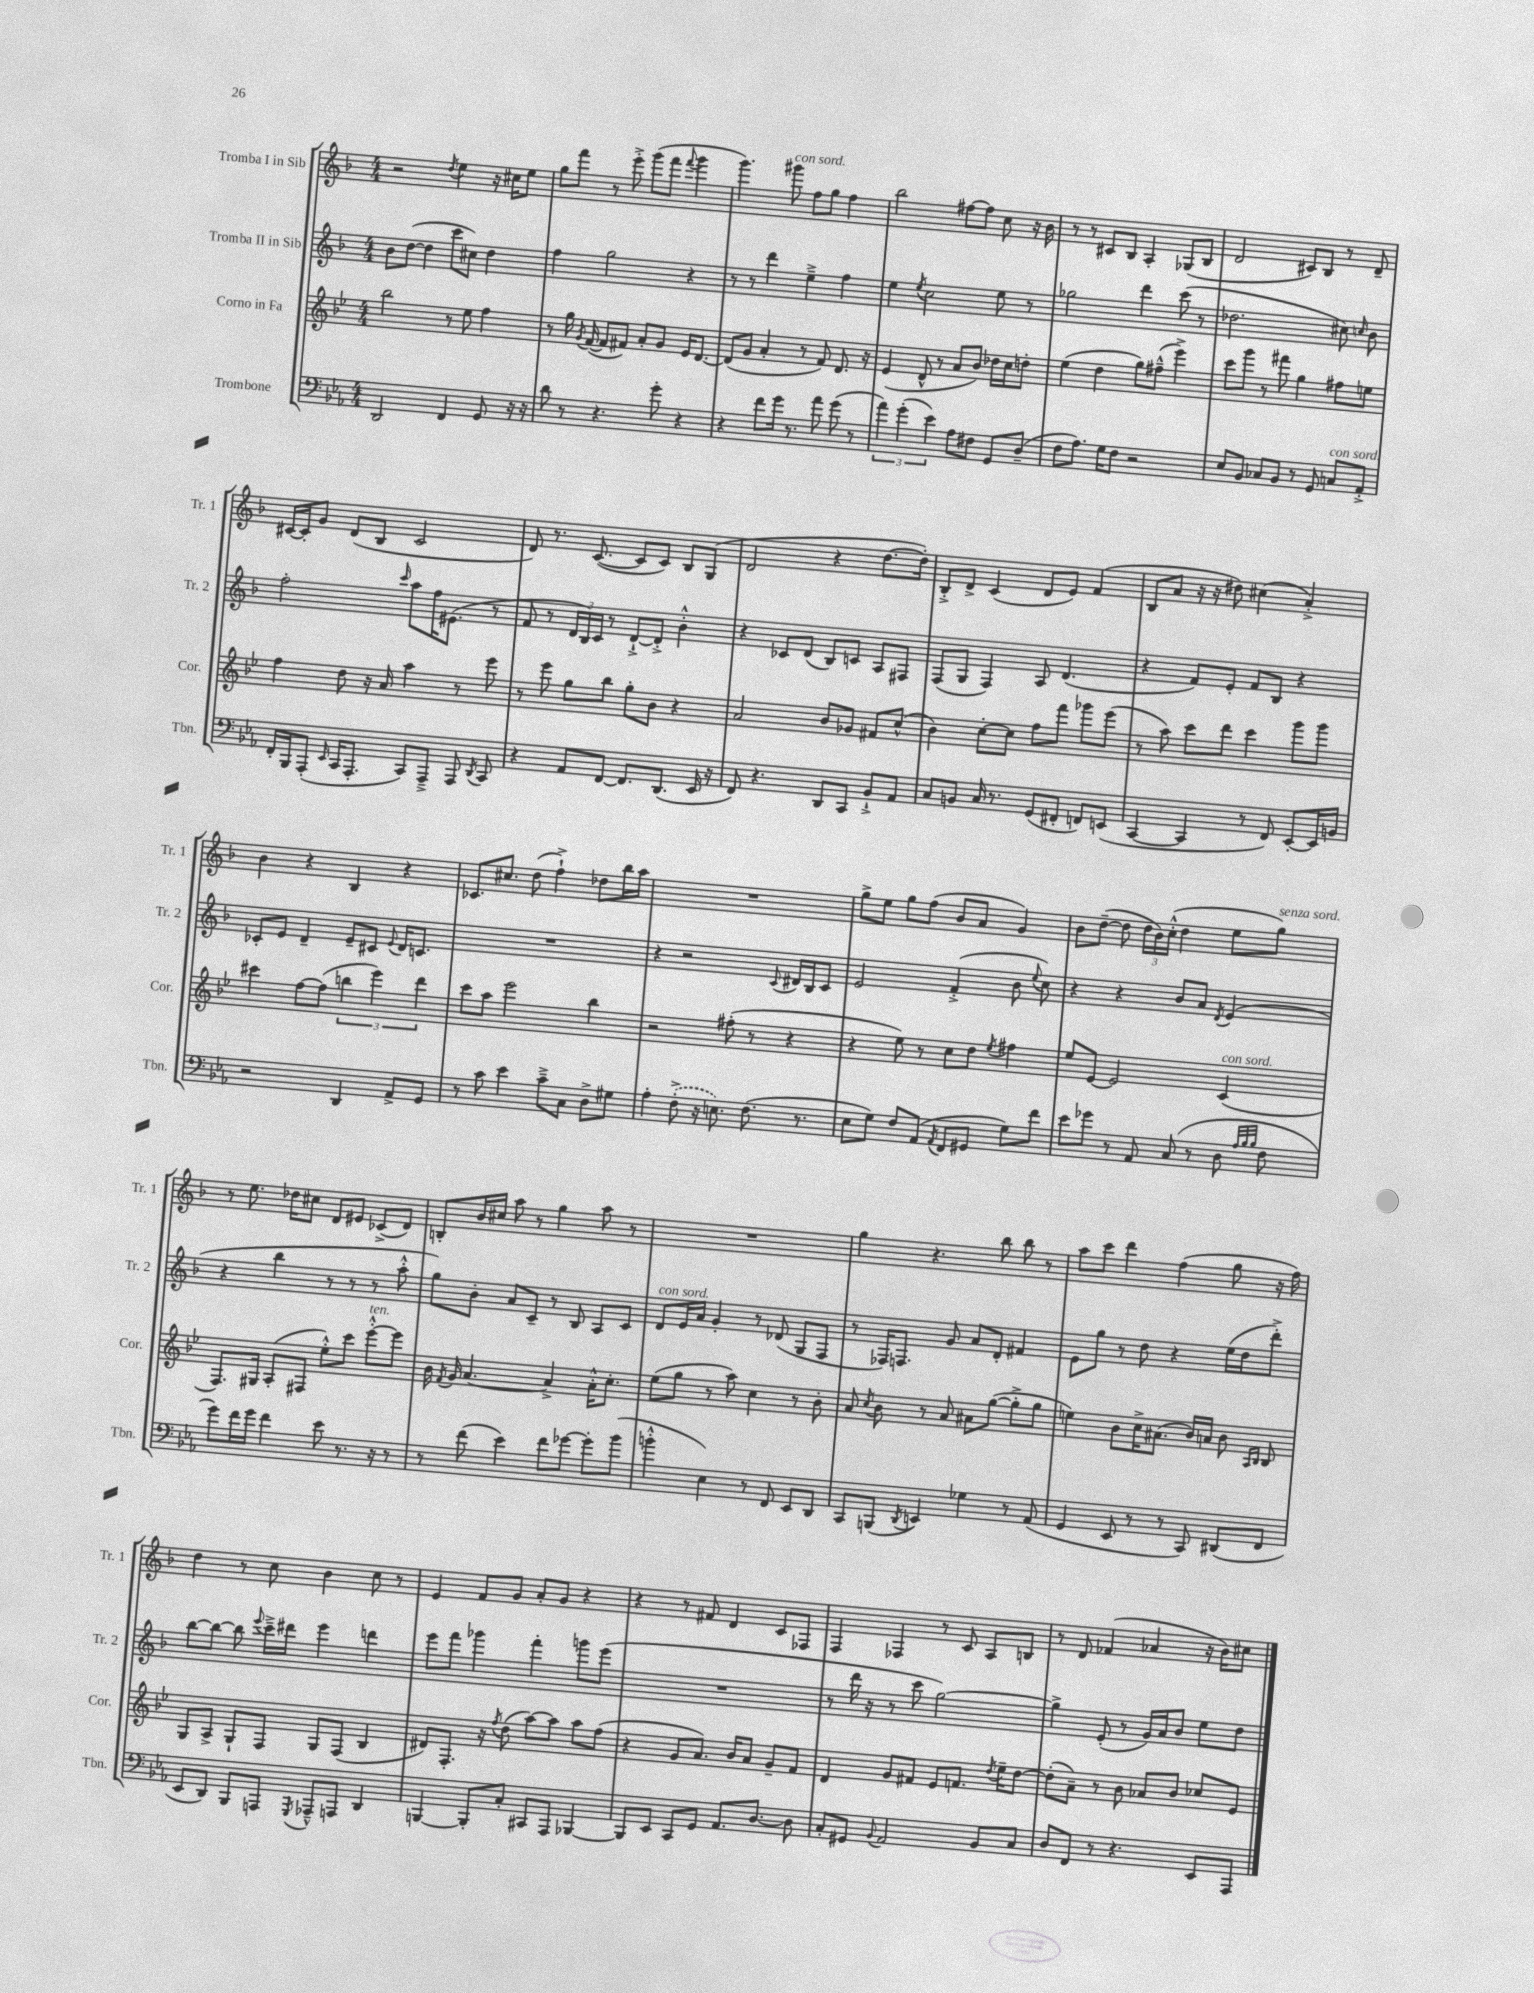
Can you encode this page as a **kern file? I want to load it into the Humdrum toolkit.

**kern	**kern	**kern	**kern
*staff4	*staff3	*staff2	*staff1
*clefF4	*clefG2	*clefG2	*clefG2
*k[b-e-a-]	*k[b-e-]	*k[b-]	*k[b-]
*M4/4	*M4/4	*M4/4	*M4/4
2DD	2bb-	8b-	2r
.	.	([8dd	.
.	.	4dd]	.
.	.	.	8qdd
4FF	8r	8ccc	4ee
.	8ee-	8cc#)	.
8GG	4ff	4dd	16r
.	.	.	16cc#
16r	.	.	8ee
16r	.	.	.
=	=	=	=
8d	8r	4ff	8gg
8r	16gg	.	8fff
.	8qg	.	.
.	([16f	.	.
4.r	8f]	2gg	8r
.	8f#)	.	8eee'^
.	8a'	.	(8ggg
8g'	8g	.	8fff
.	.	.	8qqfff
4r	16e-	4r	4ggg
.	[8.d	.	.
=	=	=	=
4r	(8d]	8r	4.ggg)
.	8g	8r	.
8f	4a'	4ddd	.
16g	.	.	8ggg#
8.r	.	.	.
.	8r	4ee~^	8ff
8a-	8f)	.	8gg
(8g	8.d	4ff	4ff
8r	.	.	.
.	16r	.	.
=	=	=	=
6a-)	(4e-	4ee	2bb-
(6g'	.	.	.
.	.	8qee	.
.	8d^^	2cc	.
6e-)	.	.	.
.	8r	.	.
8A-	8a	.	[8ff#
8F#	8b-)	.	8ff#]
8GG	16dd-	8ee	8cc
.	16cc	.	.
(8D~	8dd'	8r	16r
.	.	.	16b-
=	=	=	=
8F	(4ee-	2gg-	8r
8.A-)	.	.	8r
.	4dd	.	8c#
16G	.	.	.
8F	.	.	8B-
2r	8gg)	4ddd	4A'
.	(8ff#~^^	.	.
.	4eee-^)	(8ccc	(8G-
.	.	8r	8B-
=	=	=	=
8E-	8ccc	2.dd-	2d
8BB-	8ggg	.	.
8C-	8r	.	.
8BB-	8fff#	.	.
8r	4gg	.	8c#)
8GG	.	.	8B-
8C	8ff#	8cc#)	8r
.	.	16qqcc	.
8AA-'^	8ee	8b-	8d~
=	=	=	=
16FF'	4ff	2ff'	[16c#
16BBB-	.	.	16c#']
(8AAA-'	.	.	8g
16qqEE-	.	.	.
16CC	8dd	.	(8d
8.AAA-'	.	.	.
.	16r	.	8B-
.	16a	.	.
.	.	16qqccc	.
8CC)	4aa	8aa	2c#
8AAA-~^	.	16ff	.
.	.	(8.e#	.
8AAA-	8r	.	.
8qDD	.	.	.
8CC	8eee-	8r	.
=	=	=	=
4r	8r	8f	8d)
.	8eee-	8r	8.r
8AA-	8gg	24d	.
.	.	24B-)	.
.	.	.	([8.c
.	.	24c	.
[8FF	8bb-	8r	.
8.FF]	8gg'	[8d`^	8c]
.	8b-	8d'^]	8c)
(8.DD	.	.	.
.	4r	4b-'^^	8B-
16EE-	.	.	(8G
16r	.	.	.
=	=	=	=
8FF)	2a	4r	2d
4.r	.	.	.
.	.	8c-	.
.	.	(8d	.
8DD	8b-	8B-)	4r
8CC	8g-	8c	.
8BB-`^	8f#	8A	[8.dd
8AA-	(8cc^^	8F#	.
.	.	.	16dd'])
=	=	=	=
8C	4b-)	(8F	8B-'^
8BB	.	8G	8d^
16C	[8cc'	4F)	(4c
8.r	.	.	.
.	8cc]	.	.
(8GG	8ff	8A	8d
8FF#'	8fff	(4.d	8e)
8FF)	8ggg-	.	(4f
(8EE	(8eee-	.	.
=	=	=	=
[4CC	8r	4r	8B-
.	8aa)	.	8a
4CC]	8ccc	8f)	16r
.	.	.	16r
.	8ddd	8e'	8dd#)
8r	4ccc	8f	(4cc#
8FF)	.	8B-	.
[8EE-'	8ggg	4r	4a'^)
16EE-]	8ggg	.	.
16BB	.	.	.
=	=	=	=
2r	4ccc#	8c-'	4b-
.	.	8e	.
.	[8ff	4d~	4r
.	(8ff]	.	.
4DD	6bb	8e~	4B-
.	.	8c#	.
.	6eee-)	.	.
.	.	8qqe	.
8AA-^	.	16d	4r
.	.	8.c	.
.	6ddd	.	.
8GG	.	.	.
=	=	=	=
8r	8ccc	1r	8.c-
8c	8aa	.	.
.	.	.	8.cc#
4e-	2eee-	.	.
.	.	.	(8dd
8c~^	.	.	4ff`^)
8C	.	.	.
8D^	4bb-	.	8dd-
8G#	.	.	16bb-
.	.	.	16aa
=	=	=	=
4A-'	2r	4r	1r
(8F'^	.	2r	.
16r	.	.	.
8.E)	.	.	.
.	(8ff#'	.	.
(8.F	8r	.	.
.	.	8qqc	.
.	4r	16d#	.
8.r	.	16B-	.
.	.	8c	.
=	=	=	=
8E-	4r	2e	8gg^
8G)	.	.	8ee
8F	8ee-)	.	8gg
(8AA-	8r	.	(8ff
8qAA-	.	.	.
8FF	8cc	(4f'^	8b-
8GG#	8dd	.	8a
.	8qee-	.	.
8G)	4ff#	8b-	4g)
.	.	8qqee	.
8f	.	8cc)	.
=	=	=	=
8e-	8ee-	4r	8b-
8g-	[8e-	.	([8dd~
8r	2e-]	4r	8dd]
8AA-	.	.	24dd
.	.	.	24b-)
.	.	.	(24cc'^^
(8C	.	8b-	4dd
8r	.	8a	.
.	.	8qd	.
8D	(4c	(4e	8ee
32qqA-	.	.	.
32qqB-	.	.	.
32qqB-	.	.	.
8F	.	.	8gg)
=	=	=	=
8g)	8.F)	4r	8r
16f	.	.	8.ee
16g	16G#	.	.
4f	(8A'	4bb-	.
.	.	.	16dd-
.	8F#	.	8cc#
8e-	8ee-'^^)	8r	8d
8.r	8ccc	8r	8e#
.	[8eee-'^^	8r	(8c-^
16r	.	.	.
8r	8eee-]	8aa'^^	8d)
=	=	=	=
8r	16b-	8gg)	8B'
.	8qf	.	.
.	16g	.	.
(8f	[4.a	8b-'	16b-
.	.	.	16cc#
4e-)	.	8a	8aa
.	.	8c~	8r
8f	4a^]	8r	4gg
[8g-	.	8B-	.
8g-']	16a'^^	8A	8aa
.	8.cc'	.	.
(8b-	.	8c	8r
=	=	=	=
4b'^^	(8ee-	8d	1r
.	8gg	16e	.
.	.	16a	.
4E-)	8r	4g'	.
.	8aa)	.	.
8r	4cc	8r	.
8FF	.	(8d-	.
8EE-	8r	8G	.
8DD	8b-'	8F	.
=	=	=	=
8CC	8a	8r	4gg
.	8qcc	.	.
(8BBB	8b-	16F-)	.
.	.	8.F	.
8qDD	.	.	.
4EE)	8r	.	4.r
.	8a	8g	.
4G-	8a#	8a	.
.	([8gg	8d'	8bb-
8r	8gg'^]	4f#	8bb-
(8AA-	8gg	.	8r
=	=	=	=
4GG	4ee)	8e	8aa
.	.	8gg	8ccc
8EE-	8b-	8r	4ddd
8r	16cc^	8dd	.
.	(8.a#	.	.
8r	.	4r	(4ff
8CC)	16b-)	.	.
.	16a	.	.
(8DD#	8b-	(16ee	8gg
.	.	16dd	.
.	16qqA	.	.
.	16qqB-	.	.
8FF	8B-	8ddd'^)	16r
.	.	.	16ff)
=	=	=	=
8EE-	8G	[8bb-	4dd
8DD)	8A^	8bb-_	.
8BBB-	8G`	8bb-]	8r
.	.	8qqeee	.
8AAA	8F	16ccc~^	8cc
.	.	16ddd#	.
8qGGG	.	.	.
8AAA-~^^	8G	4eee	4b-
8AAA	(8F	.	.
4DD	4B-	4ddd	8cc
.	.	.	8r
=	=	=	=
[4BBB	8d#)	8eee	4e
.	8.F'	8fff	.
8BBB']	.	4ggg-	8f
.	16r	.	.
.	8qff	.	.
8C'	(8dd	.	8g
8CC#	[8aa)	4fff'	8a'
8AAA-	8aa]	.	8g
[4BBB-	8aa	8ggg	4r
.	(8ff	(8eee	.
=	=	=	=
8BBB-]	4r	1r	4r
8EE-	.	.	.
8CC	8g	.	8r
8GG	8.a)	.	8f#
8.AA-	.	.	4d
.	16b-	.	.
.	8a	.	.
[8.D	.	.	.
.	8g~	.	8c
8D]	8f	.	8F-
=	=	=	=
8C'	4d	8r	4F
8GG#	.	16ddd	.
.	.	16r	.
8qqBB-	.	.	.
2AA-	8g	8r	4F-
.	8f#	8ccc	.
.	8e-	[2gg)	8r
.	8.f	.	8c
8BB-	.	.	8A
.	8qdd	.	.
.	16ee-~	.	.
8C	[8dd	.	8B
=	=	=	=
8D	(8dd']	4gg^]	8r
8FF	8a~)	.	8d
8r	8r	(8e'	(4f-
4.r	8b-	8r	.
.	8a-	16g)	4a-
.	.	16a	.
.	8b-	8b-	.
8EE-	8cc-	8ee	16r
.	.	.	16b-)
8AAA-	8e-	8dd	8cc#
==	==	==	==
*-	*-	*-	*-
